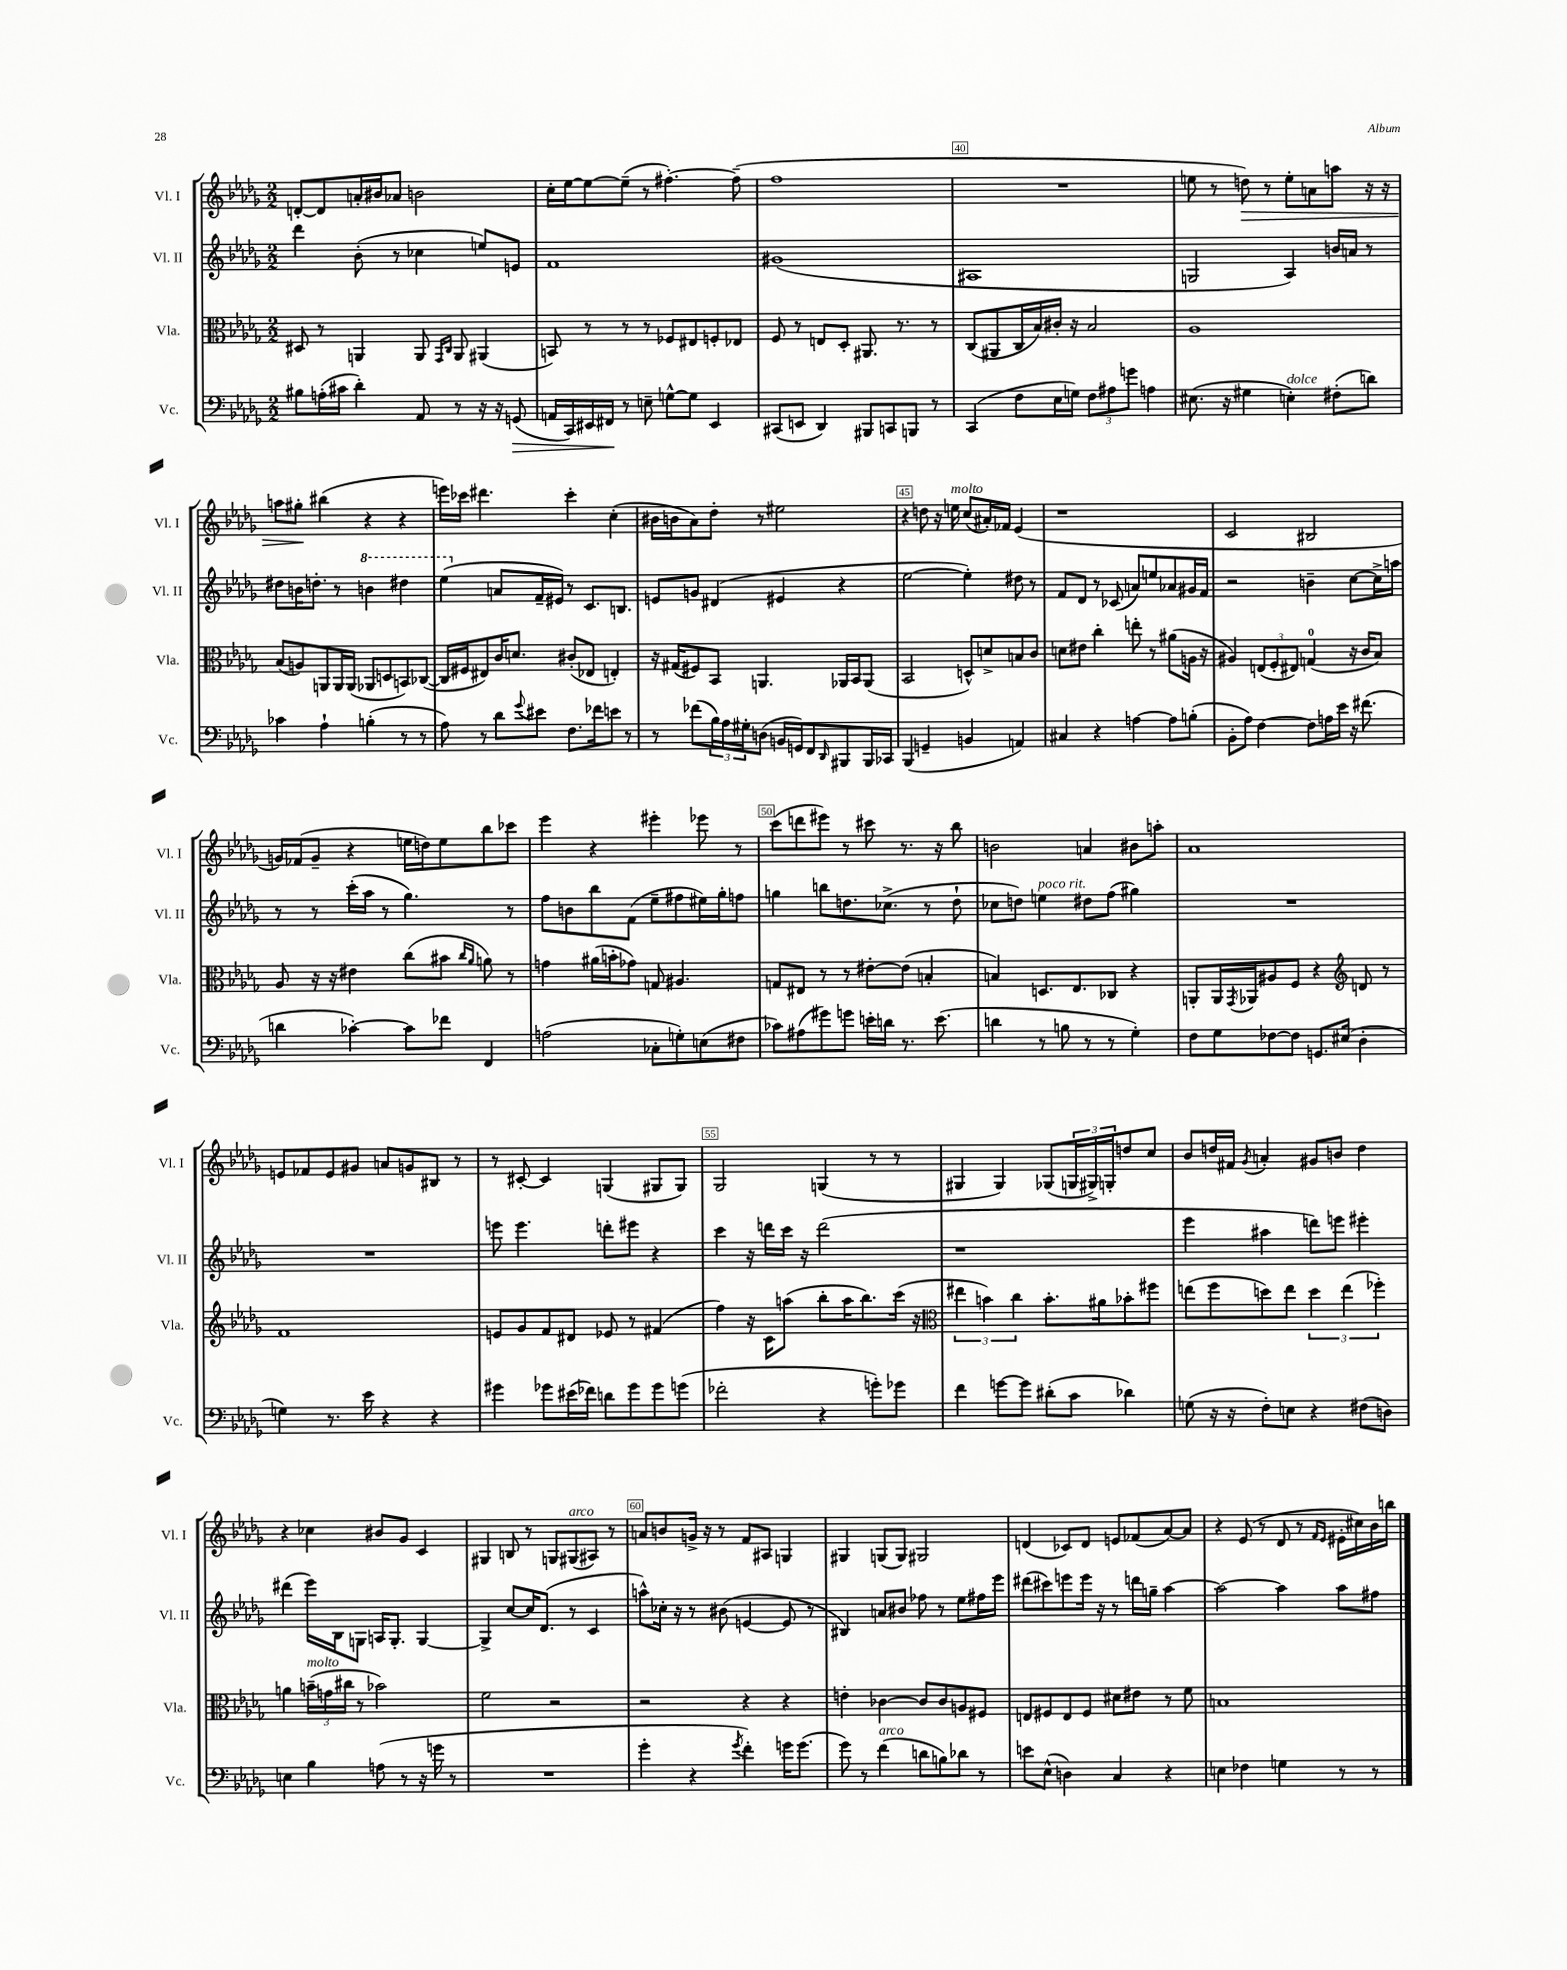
<<
\new StaffGroup <<
\new Staff = "s0" \with { instrumentName = "Vl. I" shortInstrumentName = "Vl. I" } {
    \clef treble \key des \major \numericTimeSignature \time 2/2
    d'8~-. d'8 a'16-. bis'16 aes'8 b'2 |
    c''16-. ees''16~ ees''8~ ees''8--( r8 fis''4.~-.) fis''8--( |
    f''1 |
    R1 |
    e''8 r8 d''8\>) r8 e''8-. a'8 a''8 r16 r16 |
    a''8 gis''8-.\! bis''4( r4 r4 |
    e'''16) ces'''16 dis'''4. ces'''4-. c''4-.( |
    bis'16 b'16 aes'8) des''8-. r8 eis''2 |
    r4 d''8 r16 e''16^\markup { \italic "molto" } c''8( ais'16-.) fes'16 ees'4( |
    r1 |
    c'2 bis2 |
    g'16) fes'16( g'8-- r4 e''16 d''16) e''8 bes''8 ces'''8 |
    ees'''4 r4 eis'''4-. ees'''8 r8 |
    c'''8( d'''8 eis'''8) r8 cis'''8 r8. r16 bes''8 |
    b'2 a'4 bis'8 a''8-. |
    aes'1 |
    e'8 fes'8 e'8 gis'8 a'8 g'8 bis8 r8 |
    r8 cis'8~-. cis'4 g4( gis8 gis8) |
    ges2 g4( r8 r8 |
    gis4 gis4) ges8( \tuplet 3/2 { g16 gis16->) g16-. } d''8 c''8 |
    bes'8 d''16 fis'16 \acciaccatura { ges'8 } a'4-. gis'8 b'8 d''4 |
    r4 ces''4 bis'8 ges'8 c'4 |
    gis4 b8 r8 g8 gis8^\markup { \italic "arco" }( ais8) r8 |
    a'8 b'8 g'16-> r16 r8 f'8 ais8 g4 |
    gis4 g8( g8) gis2 |
    d'4( ces'8) d'8 e'8 fes'8( aes'8~) aes'8 |
    r4 ees'8( r8 des'8 r8 \grace { f'16 ees'16 } eis'16-. cis''16) bes'16 b''16 \bar "|." |
}
\new Staff = "s1" \with { instrumentName = "Vl. II" shortInstrumentName = "Vl. II" } {
    \clef treble \key des \major \numericTimeSignature \time 2/2
    des'''4 bes'8-.( r8 ces''4 e''8) e'8 |
    f'1 |
    gis'1( |
    ais1 |
    g2 aes4) b'16 a'16 r8 |
    dis''8 b'16 d''8.-. r8 \ottava #1 b''4 dis'''4 |
    ees'''4( \ottava #0 a'8 f'16-- eis'16) r8 c'8. b8. |
    e'8 g'8 dis'4( eis'4 r4 |
    ees''2~ ees''4-.) dis''8 r8 |
    f'8 des'8 r8 ces'8( a'8) e''8 aes'8 gis'16 f'16 |
    r2 b'4-- c''8~ c''16-> a''16 |
    r8 r8 c'''16-.( aes''16 r8 ges''4.) r8 |
    f''8 b'8 bes''8 f'8( ees''8-- fis''8 eis''16) ges''16-. f''8 |
    g''4 b''8 d''8. ces''8.->( r8 d''8-! |
    ces''8 d''8) e''4^\markup { \italic "poco rit." } dis''8 f''8( gis''4) |
    R1 |
    R1 |
    e'''8 e'''4. d'''8-. eis'''8 r4 |
    c'''4 r16 d'''16 c'''16 r16 d'''2( |
    r1 |
    ees'''4 ais''4 d'''8) e'''8 eis'''4-. |
    dis'''4( ees'''16) bes16 g8 a16 g8.-. g4~ |
    g4-> c''8~ c''16 des'8.( r8 c'4 |
    a''8-^) ces''16-. r16 r8 bis'8( e'4~ e'8 r8 |
    bis4) a'8 bis'8 fes''8 r8 ees''8 fis''16 ees'''16 |
    dis'''8( cis'''8) e'''8 e'''16 r16 r8 d'''16 g''16-- aes''4~ |
    aes''2~ aes''4 aes''8 fis''8 \bar "|." |
}
\new Staff = "s2" \with { instrumentName = "Vla." shortInstrumentName = "Vla." } {
    \clef alto \key des \major \numericTimeSignature \time 2/2
    dis8 r8 a,4 a,8 \grace { ges,16 c16 } a,8 ais,4( |
    b,8) r8 r8 r8 fes8 eis8 f8-. ees8 |
    f8 r8 e8 des8-. ais,8. r8. r8 |
    c8( ais,8 c16 bes16) cis'16-. r16 bes2 |
    aes1 |
    bes8( a8) a,8 a,16 a,16( aes,8 d8 b,8) ces8~( |
    ces16 fis16 eis8) c'16 d'8. cis'8-.( ees8 e4-.) |
    r16 gis16( fis8) bes,8 a,4. aes,16 bes,16 aes,8( |
    bes,2 d8-^) d'8-> b8 c'8 |
    d'8 eis'8 c''4-. e''8-. r8 ais'8( a16 r16 |
    ais4) \tuplet 3/2 { e8( f8-. eis8) } g4-0( r16 c'16 bes8) |
    aes8 r16 r16 eis'4 c''8( bis'8 \grace { c''16 aes'16 } a'8) r8 |
    g'4 ais'16( b'16-. ges'8) g8 ais4. |
    g8 eis8 r8 r8 eis'8~-. eis'8( b4-. |
    b4) d8. ees8. ces8 r4 |
    a,8-. a,16 \acciaccatura { ges,8 } aes,16 ais8 f8 r4 \clef treble d'8 r8 |
    f'1 |
    e'8 ges'8 f'8 dis'8 ees'8 r8 fis'4( |
    f''4) r16 c'16 a''8( bes''8-. a''16 bes''8.) c'''16( r16 |
    \clef alto \tuplet 3/2 { eis''4 b'4) c''4 } b'8.-. ais'16 bes'8-. fis''8 |
    e''8( f''8 d''8) e''8 \tuplet 3/2 { d''4 e''4( fes''4-.) } |
    a'4 \tuplet 3/2 { b'16--^\markup { \italic "molto" }( g'16 cis''16 } r8 bes'2) |
    f'2 r2 |
    r2 r4 r4 |
    e'4-. ces'4~ ces'8 ces'8 a8 fis8 |
    e8 fis8 e8 fis8 dis'8 eis'8 r8 f'8 |
    b1 \bar "|." |
}
\new Staff = "s3" \with { instrumentName = "Vc." shortInstrumentName = "Vc." } {
    \clef bass \key des \major \numericTimeSignature \time 2/2
    bis8 a16-.( cis'16 des'4-.) aes,8 r8 r16 r16 g,8\>( |
    a,16 c,16) eis,16 fis,16\! r8 e8-- g8~-^ g8 eis,4 |
    cis,8( e,8 des,4) bis,,8 c,8 b,,8 r8 |
    c,4( f8 ees16 g16) \tuplet 3/2 { f8 ais8 g'8 } a4 |
    eis8.( r16 gis4 e4-.^\markup { \italic "dolce" }) fis8-.( d'8) |
    ces'4 aes4-! b4-.( r8 r8 |
    aes8) r8 des'8 \appoggiatura { ges'8 } eis'8 f8. fes'16 e'8 r8 |
    r8 fes'8( \tuplet 3/2 { bes16) aes16 gis16-. } d8( b,16 g,16) f,8 \grace { des,16 } bis,,8 bis,,16 ces,16 |
    bes,,4( g,4-- b,4 a,4) |
    cis4 r4 a4~ a8 b8-.( |
    bes,8-. aes8) f4~ f8 a16 ees'16 r16 fis'8.( |
    d'4 ces'4~-.) ces'8 fes'8 f,4 |
    a2( ces8-. g8-.) e8( fis8 |
    ces'8) ais8( gis'8) g'8 e'16-. d'16 r8. e'8.( |
    d'4 r8 b8 r8 r8 ges4-.) |
    f8 ges8 fes8~ fes8 g,8. eis16( des4-. |
    g4) r8. ees'16 r4 r4 |
    gis'4 ges'8 eis'16( fes'16) d'8 ges'8 ges'8 g'8( |
    fes'2-. r4 g'8-.) ges'8 |
    f'4 g'8~ g'8 dis'8-.( c'8 des'4) |
    g8( r16 r16 f8-.) e8 r4 fis8( d8) |
    e4 bes4 a8( r8 r16 g'16 r8 |
    R1 |
    ges'4-. r4 \acciaccatura { ges'8 } f'4-.) g'16 g'8.( |
    ges'8) r8 f'4^\markup { \italic "arco" }( d'8 b8) des'8 r8 |
    e'8 ees8-^( d4) c4 r4 |
    e4 fes4 g4 r8 r8 \bar "|." |
}
>>
>>
\layout { \context { \Score currentBarNumber = #37 \override BarNumber.break-visibility = ##(#f #t #t) barNumberVisibility = #(every-nth-bar-number-visible 5) \override BarNumber.stencil = #(make-stencil-boxer 0.1 0.3 ly:text-interface::print) } }
